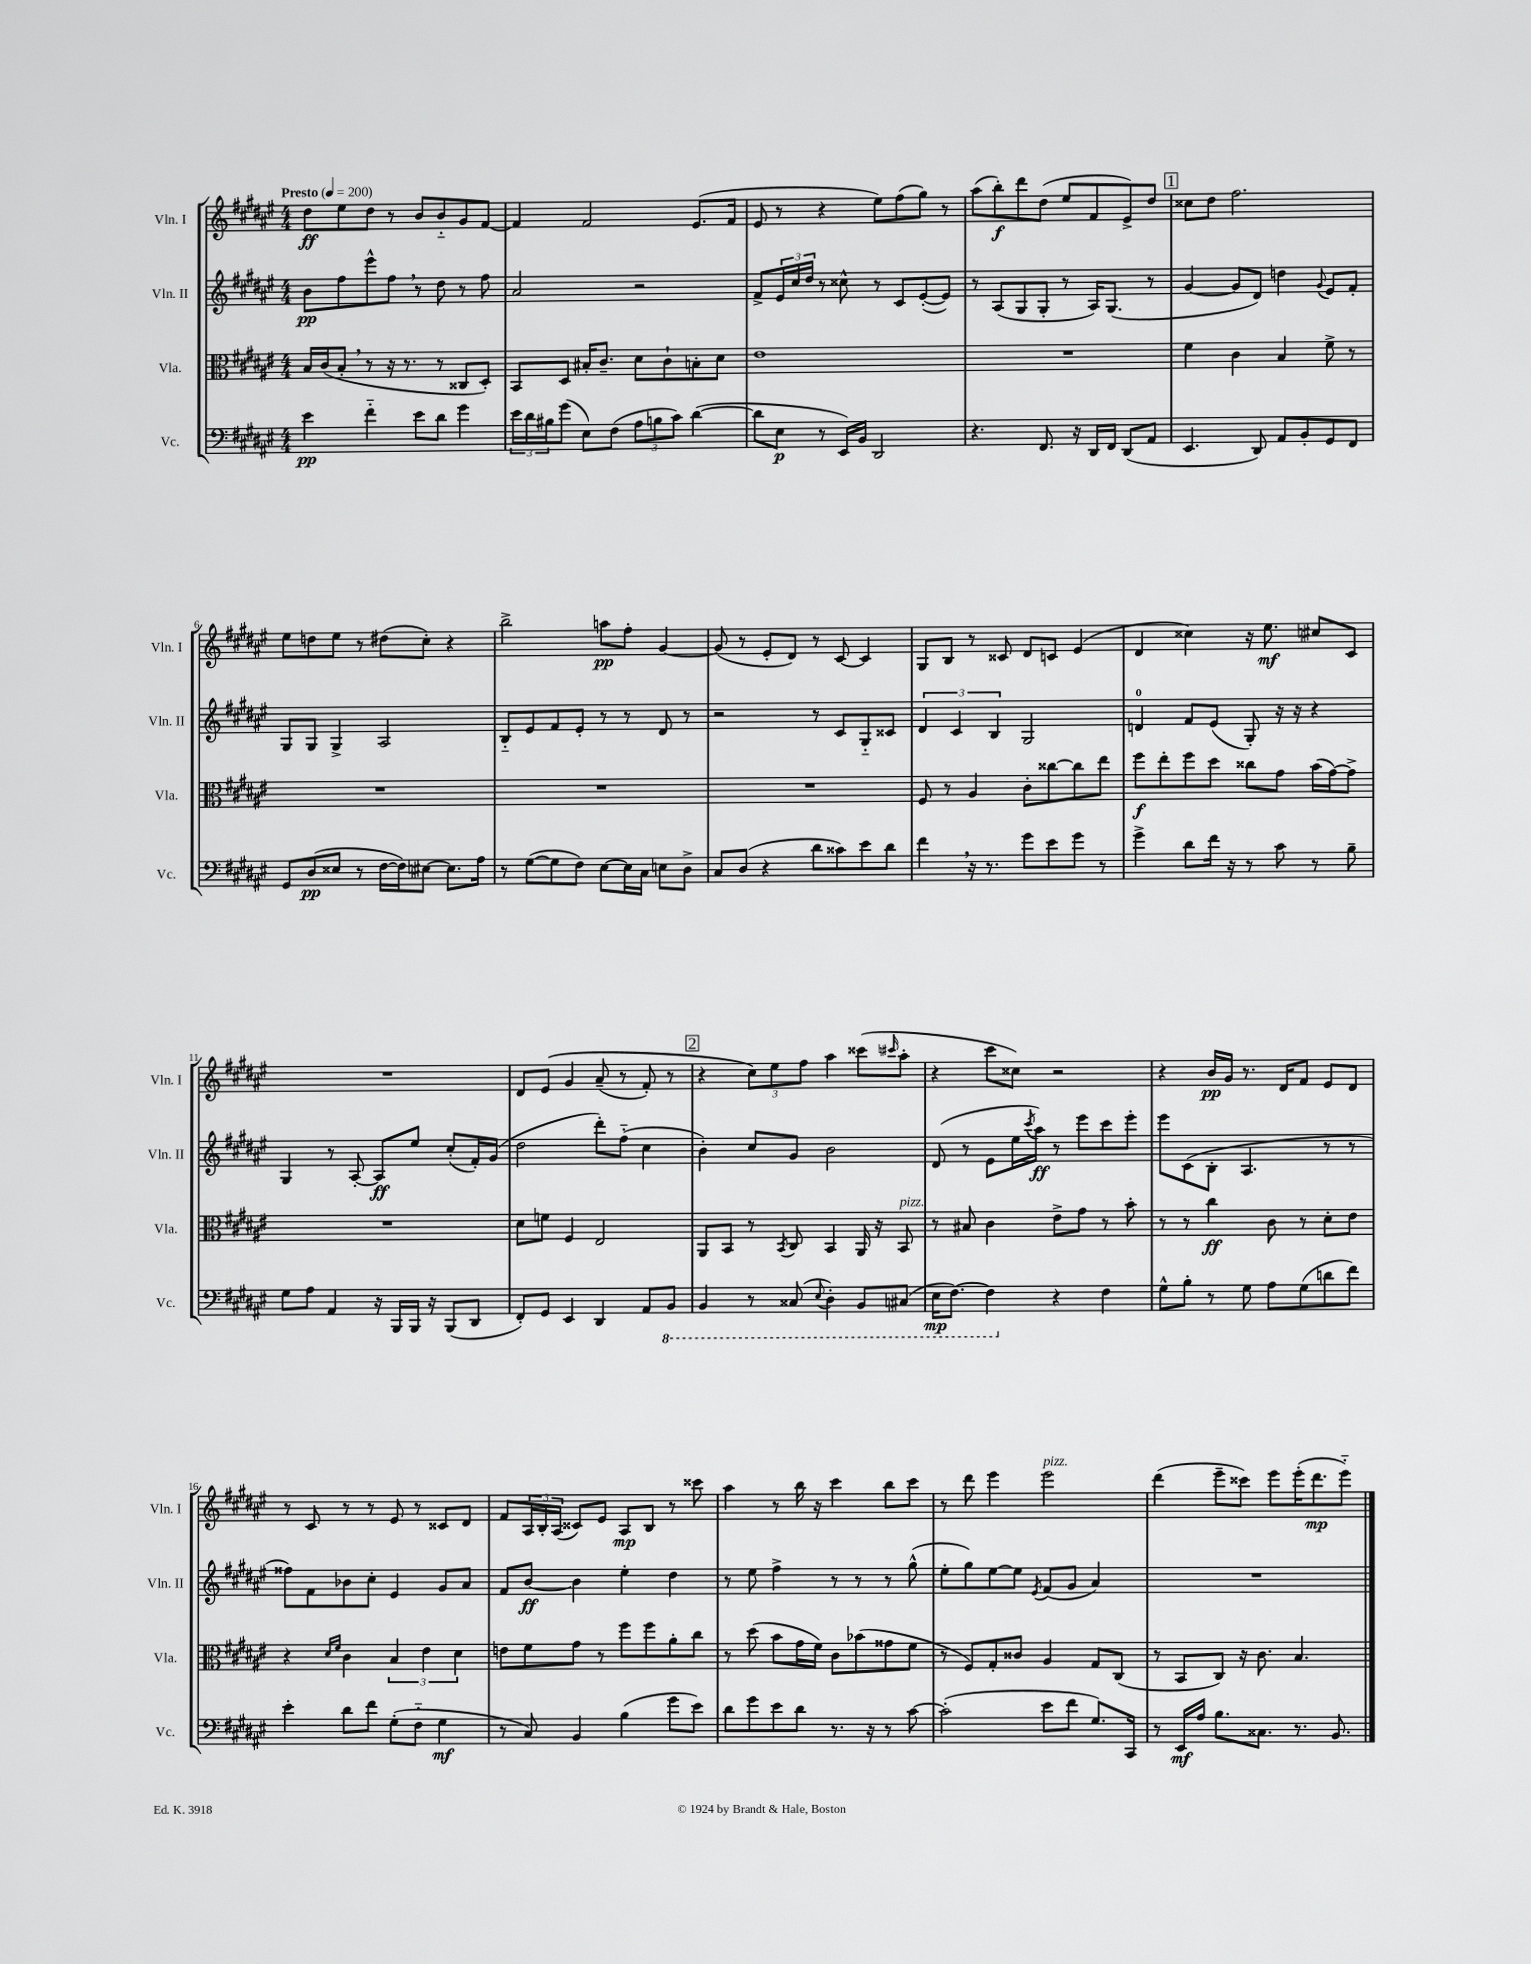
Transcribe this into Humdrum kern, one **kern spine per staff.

**kern	**kern	**kern	**kern
*staff4	*staff3	*staff2	*staff1
*clefF4	*clefC3	*clefG2	*clefG2
*k[f#c#g#d#a#e#]	*k[f#c#g#d#a#e#]	*k[f#c#g#d#a#e#]	*k[f#c#g#d#a#e#]
*M4/4	*M4/4	*M4/4	*M4/4
*MM200	*MM200	*MM200	*MM200
4e#	16B	8b	8dd#
.	(16c#	.	.
.	8B'	8ff#	8ee#
4f#'~	8r	8eee#^^	8dd#
.	16r	8ff#	8r
.	8.r	.	.
8e#	.	8r	8b
8d#	8r	8dd#	8b'~
4g#	8C##	8r	8g#
.	8D#')	8ff#	[8f#
=	=	=	=
24e#	8BB	2a#	4f#]
24d#	.	.	.
24B#	.	.	.
(8g#	8D#	.	.
8E#)	16B#'	.	2f#
.	8.c#~	.	.
(8F#	.	.	.
12A#	8d#	2r	.
12B	.	.	.
.	8c#`	.	.
12c#)	.	.	.
([4d#	8B'	.	(8.e#
.	8d#	.	.
.	.	.	16f#
=	=	=	=
8d#]	1e#	8f#^	8e#
8E#	.	24e#	8r
.	.	24cc#	.
.	.	24dd#	.
8r	.	8r	4r
16EE#)	.	8cc##^^	.
16BB	.	.	.
2DD#	.	8r	8ee#)
.	.	8c#	(8ff#
.	.	([8e#'	8gg#)
.	.	8e#])	8r
=	=	=	=
4.r	1r	8r	(8aa#
.	.	(8A#	8bb')
.	.	8G#	8ddd#
8.FF#	.	8G#'	(8dd#
.	.	8r	8ee#
16r	.	.	.
16DD#	.	16A#)	8f#
16FF#	.	(8.G#	.
(8DD#	.	.	8e#^)
8AA#	.	8r	8dd#
=	=	=	=
4.EE#	4f#	[4g#	8cc##
.	.	.	8dd#
.	4c#	8g#]	2.ff#
8DD#)	.	8d#)	.
8AA#	4B	4dd	.
8BB'	.	.	.
.	.	8qqg#	.
8GG#	8f#^	8e#	.
8FF#	8r	8f#'	.
=	=	=	=
8GG#	1r	8G#	8ee#
(8D#	.	8G#	8dd
8E##	.	4G#^	8ee#
8r	.	.	8r
[16F#	.	2A#	(8dd#
16F#])	.	.	.
[8E#	.	.	8cc#')
8.E#]	.	.	4r
16A#	.	.	.
=	=	=	=
8r	1r	8B'~	2bb^
([8G#	.	8e#	.
8G#]	.	8f#	.
8F#)	.	8e#'	.
[8E#	.	8r	8aa
16E#]	.	8r	8ff#'
16C#	.	.	.
8E	.	8d#	[4g#
8D#^	.	8r	.
=	=	=	=
8C#	1r	2r	(8g#]
(8D#	.	.	8r
4r	.	.	8e#'
.	.	.	8d#)
8d#	.	8r	8r
8c##)	.	8c#	[8c#
8e#	.	8G#'~	4c#]
8d#	.	8c##	.
=	=	=	=
4f#	8F#	6d#	8G#
.	8r	.	8B
.	.	6c#	.
16r	4A#	.	8r
8.r	.	.	.
.	.	6B	.
.	.	.	8c##
8g#	8c#'	2G#	8d#
8e#	[8cc##	.	8c
8g#	8cc##]	.	(4e#
8r	8ee#	.	.
=	=	=	=
4g#^	8ff#	4d	4d#
.	8ee#'	.	.
8d#	8ff#	8f#	4cc##)
16f#	8dd#	(8e#	.
16r	.	.	.
8r	8cc##	8G#')	16r
.	.	.	8.ee#
8c#	8g#	16r	.
.	.	16r	.
8r	(16b	4r	8cc#
.	[16g#)	.	.
8B~	8g#^]	.	8c#
=	=	=	=
8G#	1r	4G#	1r
8A#	.	.	.
4AA#	.	8r	.
.	.	[8A#'	.
16r	.	8A#]	.
16BBB	.	.	.
16BBB	.	8ee#	.
16r	.	.	.
(8BBB	.	(8cc#'	.
8DD#	.	16f#')	.
.	.	(16g#	.
=	=	=	=
8FF#')	8d#	2dd#	8d#
8GG#	8f	.	&(8e#
4EE#	4F#	.	4g#
4DD#	2E#	8ddd#')	(8a#~
.	.	(8ff#'~	8r
8AA#	.	4cc#	8f#')
8BBB	.	.	8r
=	=	=	=
4BBB	8AA#	4b')	4r
.	8BB	.	.
8r	8r	8cc#	12cc#&)
.	.	.	12ee#
.	8qBB	.	.
(8CC##	8C#	8g#	.
.	.	.	12ff#
8qqEE#	.	.	.
4DD#')	4BB	2b	4aa#
8BBB	16AA#	.	(8ccc##
.	16r	.	.
.	.	.	16qqccc#
(8CC#	8BB	.	8aa#'
=	=	=	=
16EE#	8r	(8d#	4r
[8.FF#)	.	.	.
.	8B#	8r	.
4FF#]	4c#	8e#	8ccc#
.	.	16ee#	8cc##)
.	.	8qccc#	.
.	.	16aa#)	.
4r	8e#^	8r	2r
.	8g#	8eee#	.
4F#	8r	8ccc#	.
.	8b'	8eee#'	.
=	=	=	=
8G#^^	8r	8eee#	4r
8B'	8r	(8c#	.
8r	4cc#	8B'	16b
.	.	.	16g#
8G#	.	4.A#	8.r
8A#	8c#	.	.
.	.	.	16d#
(8G#	8r	.	8f#
8d	8d#'	8r	8e#
8f#)	8e#	8r	8d#
=	=	=	=
4e#'	4r	8ff##)	8r
.	.	8f#	8c#
.	16qqd#	.	.
.	16qqf#	.	.
8d#	4c#	8b-	8r
8f#	.	8cc#'	8r
(8G#'	6B	4e#	8e#
8F#'~	.	.	8r
.	6e#	.	.
4G#	.	8g#	8c##
.	6d#	.	.
.	.	8a#	8d#
=	=	=	=
8r	8e	8f#	8f#
8C#)	8f#	[8b	24A#
.	.	.	24B'
.	.	.	(24A#
4BB	8g#	4b]	8c##)
.	8r	.	8e#
(4B	8ff#	4ee#'	8A#
.	8ff#	.	8B
8g#	8a#'	4dd#	8r
8e#)	8cc#	.	8ccc##
=	=	=	=
8d#	8r	8r	4aa#
8g#	(8dd#	8ee#	.
8e#	8b	4ff#^	8r
8d#	16g#	.	16bb
.	16f#)	.	16r
8.r	8c#	8r	4ccc#
.	(8b-	8r	.
16r	.	.	.
8r	8g##	8r	8bb
[8c#	8f#	(8gg#^^	8ccc#
=	=	=	=
(2c#']	8r	8ee#'	8r
.	8F#)	8gg#)	8ddd#
.	8G#'	[8ee#	4eee#
.	8c##	8ee#]	.
.	.	8qe#	.
8e#	4A#	(8f#	2eee#
8f#	.	8g#	.
8.G#)	8G#	4a#)	.
.	(8C#	.	.
16CC#	.	.	.
=	=	=	=
8r	8r	1r	(4ddd#
16EE#	8BB	.	.
16A#	.	.	.
8.B	8C#)	.	8eee#~
.	16r	.	8ccc##)
8.C##	8.c#	.	.
.	.	.	8eee#
8.r	4.B	.	(16eee#'
.	.	.	8.ddd#
8.BB	.	.	.
.	.	.	8eee#'~)
==	==	==	==
*-	*-	*-	*-
